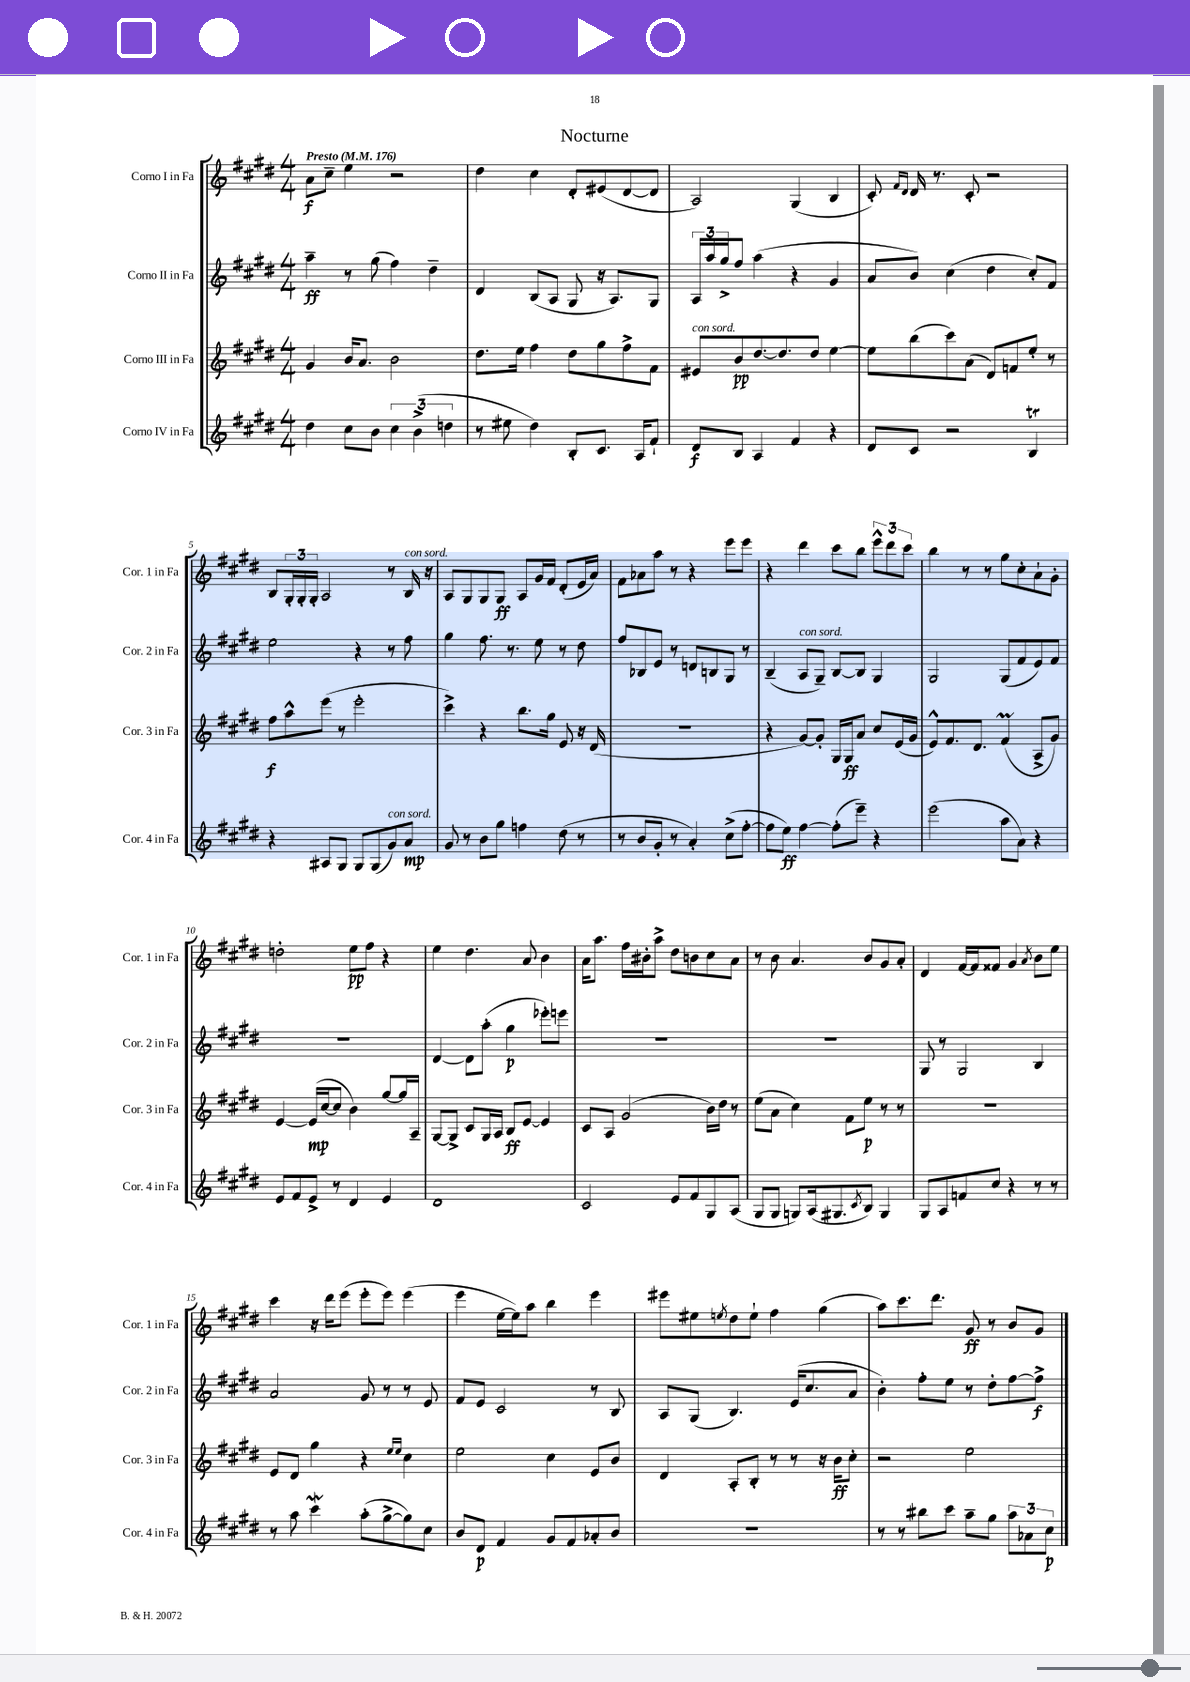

**kern	**dynam	**kern	**dynam	**kern	**dynam	**kern	**dynam
*part4	*part4	*part3	*part3	*part2	*part2	*part1	*part1
*staff4	*staff4	*staff3	*staff3	*staff2	*staff2	*staff1	*staff1
*I"Corno IV in Fa	*	*I"Corno III in Fa	*	*I"Corno II in Fa	*	*I"Corno I in Fa	*
*I'Cor. 4 in Fa	*	*I'Cor. 3 in Fa	*	*I'Cor. 2 in Fa	*	*I'Cor. 1 in Fa	*
*clefG2	*	*clefG2	*	*clefG2	*	*clefG2	*
*k[f#c#g#d#]	*	*k[f#c#g#d#]	*	*k[f#c#g#d#]	*	*k[f#c#g#d#]	*
*M4/4	*	*M4/4	*	*M4/4	*	*M4/4	*
*MM176	*	*MM176	*	*MM176	*	*MM176	*
=1	=1	=1	=1	=1	=1	=1	=1
!	!	!	!	!	!	!LO:TX:a:B:t=Presto	!
4dd#\	.	4g#/	.	4aa~\	ff	8a\L	f
.	.	.	.	.	.	8cc#~\J	.
8cc#\L	.	16b/KL	.	8r	.	4ee\	.
.	.	8.a/J	.	.	.	.	.
8b\J	.	.	.	(8gg#\	.	.	.
6cc#\	.	2b\	.	4ff#\)	.	2r	.
(6b^\	.	.	.	.	.	.	.
.	.	.	.	4dd#~\	.	.	.
6ddn\	.	.	.	.	.	.	.
=2	=2	=2	=2	=2	=2	=2	=2
8r	.	8.dd#\L	.	4d#/	.	4dd#\	.
8ee#X\	.	.	.	.	.	.	.
.	.	16ee\Jk	.	.	.	.	.
4dd#\)	.	4ff#\	.	(8B/L	.	4cc#\	.
.	.	.	.	8A/J	.	.	.
8B'/L	.	8dd#\L	.	8G#/	.	8d#'/L	.
8.c#/J	.	8gg#\	.	16r	.	(8e#X/	.
.	.	.	.	8.A/L)	.	.	.
.	.	8ff#^\	.	.	.	[8d#/	.
16A/KL	.	.	.	.	.	.	.
8f#`/J	.	8f#\J	.	8G#/J	.	8d#/J]	.
=3	=3	=3	=3	=3	=3	=3	=3
!	!	!LO:TX:a:i:t=con sord.	!	!	!	!	!
8d#/L	f	8e#X/L	.	24A/LL	.	2A/)	.
.	.	.	.	24aa/	.	.	.
.	.	.	.	24gg#^/J	.	.	.
8B/J	.	8b/	pp	8ff#/J	.	.	.
4A/	.	[8.dd#/	.	(4aa\	.	.	.
.	.	8.dd#/]	.	.	.	.	.
4f#/	.	.	.	4r	.	(4G#/	.
.	.	8dd#/J	.	.	.	.	.
4r	.	[4ee\	.	4g#/	.	4B/	.
=4	=4	=4	=4	=4	=4	=4	=4
8d#/L	.	8ee\L]	.	8a/L	.	8c#'/)	.
.	.	.	.	.	.	16qqf#/LL	.
.	.	.	.	.	.	16qqd#/JJ	.
8c#/J	.	(8bb\	.	8b/J)	.	16d#/	.
.	.	.	.	.	.	8.r	.
2r	.	8ccc#\)	.	(4cc#\	.	.	.
.	.	(8a\J	.	.	.	8c#'/	.
.	.	8d#/L)	.	4dd#\	.	2r	.
.	.	8fn/	.	.	.	.	.
4BT/	.	8ee'/J	.	8cc#'/L)	.	.	.
.	.	8r	.	8f#/J	.	.	.
!!LO:LB:g=z
=5	=5	=5	=5	=5	=5	=5	=5
4r	.	8ff#\L	f	2ee\	.	8B/L	.
.	.	8aa^^\	.	.	.	24G#'/L	.
.	.	.	.	.	.	24G#'/	.
.	.	.	.	.	.	24G#'/JJ	.
8A#X/L	.	(8eee\J	.	.	.	2A/	.
8G#/J	.	8r	.	.	.	.	.
8G#/L	.	2eee'\	.	4r	.	.	.
(8G#/	.	.	.	.	.	.	.
!LO:TX:a:i:t=con sord.	!	!	!	!	!	!	!
8g#/)	.	.	.	8r	.	8r	.
!	!	!	!	!	!	!LO:TX:a:i:t=con sord.	!
8a/J	mp	.	.	8ff#\	.	16B/	.
.	.	.	.	.	.	16r	.
=6	=6	=6	=6	=6	=6	=6	=6
8g#/	.	4ccc#^\)	.	4gg#\	.	8A/L	.
8r	.	.	.	.	.	8G#/	.
8b\L	.	4r	.	8.ff#\	.	8G#/	.
8gg#\J	.	.	.	.	.	8G#/J	ff
.	.	.	.	8.r	.	.	.
4ffn\	.	8.bb\L	.	.	.	8A/L	.
.	.	.	.	8ee\	.	16g#/L	.
.	.	16gg#\Jk	.	.	.	16f#/JJ	.
(8dd#\	.	8e/	.	8r	.	(8d#'/L	.
8r	.	16r	.	8dd#\	.	16e/L	.
.	.	(16d#/	.	.	.	16a/JJ)	.
=7	=7	=7	=7	=7	=7	=7	=7
8r	.	1r	.	8ff#/L	.	8f#\L	.
8b/L	.	.	.	8B-X/	.	8a-X\	.
8g#'/J	.	.	.	8e/J	.	8aa\J	.
8r	.	.	.	8r	.	8r	.
4a'/)	.	.	.	8dn/L	.	4r	.
.	.	.	.	8Bn/	.	.	.
(8cc#^\L	.	.	.	8G#/J	.	8eee\L	.
[8ff#'\J	.	.	.	8r	.	8eee\J	.
=8	=8	=8	=8	=8	=8	=8	=8
8ff#\L]	.	4r	.	(4B~/	.	4r	.
8ee\J)	ff	.	.	.	.	.	.
!	!	!	!	!LO:TX:a:i:t=con sord.	!	!	!
[4ff#\	.	[8g#/L)	.	8A/L	.	4ddd#\	.
.	.	8g#'/J]	.	8G#~/J)	.	.	.
(8ff#'\L]	.	16G#/LL	.	[8B/L	.	8ccc#\L	.
.	.	16G#/J	ff	.	.	.	.
8eee~\J)	.	8a/J	.	8B/J]	.	8bb\J	.
4r	.	8cc#/L	.	4G#/	.	12eee^^\L	.
.	.	.	.	.	.	12ddd#\	.
.	.	(16e/L	.	.	.	.	.
.	.	.	.	.	.	12ccc#\J	.
.	.	16g#/JJ	.	.	.	.	.
=9	=9	=9	=9	=9	=9	=9	=9
(2eee\	.	8e^^/L)	.	2G#/	.	4bb\	.
.	.	8.f#/	.	.	.	.	.
.	.	.	.	.	.	8r	.
.	.	8.d#/J	.	.	.	.	.
.	.	.	.	.	.	8r	.
8aa\L	.	(4f#M/	.	(8G#/L	.	8gg#\L	.
8a\J)	.	.	.	8f#/	.	8cc#'\	.
4r	.	8A^/L	.	8e/)	.	8a`\	.
.	.	8g#/J)	.	8f#/J	.	8g#'\J	.
!!LO:LB:g=z
=10	=10	=10	=10	=10	=10	=10	=10
8e/L	.	[4e/	.	1r	.	2ddn'\	.
8f#/	.	.	.	.	.	.	.
8e^/J	.	(16e/LL]	mp	.	.	.	.
.	.	[16cc#/J	.	.	.	.	.
8r	.	8cc#/J]	.	.	.	.	.
4d#/	.	4b\)	.	.	.	8ee\L	pp
.	.	.	.	.	.	8ff#\J	.
4e/	.	[8gg#/L	.	.	.	4r	.
.	.	16gg#/L]	.	.	.	.	.
.	.	16A~/JJ	.	.	.	.	.
=11	=11	=11	=11	=11	=11	=11	=11
1d#	.	[8G#/L	.	[4d#/	.	4ee\	.
.	.	8G#^/J]	.	.	.	.	.
.	.	8c#/L	.	8d#\L]	.	4.dd#\	.
.	.	16G#/L	.	(8aa'\J	.	.	.
.	.	16A/JJ	.	.	.	.	.
.	.	8B/L	ff	4gg#\	p	.	.
.	.	[8e/J	.	.	.	8a/	.
.	.	4e/]	.	8eee-X'\L)	.	4b\	.
.	.	.	.	8eeen\J	.	.	.
=12	=12	=12	=12	=12	=12	=12	=12
2c#/	.	8c#/L	.	1r	.	16a\KL	.
.	.	.	.	.	.	8.aa\J	.
.	.	8A/J	.	.	.	.	.
.	.	(2g#/	.	.	.	16ff#\LL	.
.	.	.	.	.	.	16b#X'\J	.
.	.	.	.	.	.	8aa^\J	.
8e/L	.	.	.	.	.	8dd#\L	.
8f#/	.	.	.	.	.	8bn\	.
8G#/	.	16b\LL)	.	.	.	8cc#\	.
.	.	16dd#\JJ	.	.	.	.	.
(8A/J	.	8r	.	.	.	8a\J	.
=13	=13	=13	=13	=13	=13	=13	=13
8G#/L	.	(8ee\L	.	1r	.	8r	.
8G#/J	.	8a\J	.	.	.	8b\	.
8Gn/L)	.	4cc#\)	.	.	.	4.a/	.
(16A/k	.	.	.	.	.	.	.
8.G#X/	.	.	.	.	.	.	.
.	.	8f#\L	.	.	.	.	.
8qc#/	.	.	.	.	.	.	.
8B/J)	.	8ee\J	p	.	.	8b/L	.
4G#/	.	8r	.	.	.	8g#/	.
.	.	8r	.	.	.	8a'/J	.
=14	=14	=14	=14	=14	=14	=14	=14
8G#/L	.	1r	.	8G#/	.	4d#/	.
8A/	.	.	.	8r	.	.	.
8fn/	.	.	.	2G#/	.	[16f#/LL	.
.	.	.	.	.	.	16f#/J]	.
8cc#/J	.	.	.	.	.	8f##X/J	.
4r	.	.	.	.	.	4g#/	.
.	.	.	.	.	.	8qa/	.
8r	.	.	.	4B/	.	8b\L	.
8r	.	.	.	.	.	8ee\J	.
!!LO:LB:g=z
=15	=15	=15	=15	=15	=15	=15	=15
8r	.	8e/L	.	2a/	.	4ccc#\	.
8aa\	.	8d#/J	.	.	.	.	.
4ccc#W\	.	4gg#\	.	.	.	16r	.
.	.	.	.	.	.	16ddd#\KL	.
.	.	.	.	.	.	(8eee\J	.
(8aa'\L	.	4r	.	8g#/	.	8eee'\L	.
[8gg#^\	.	.	.	8r	.	8eee\J)	.
.	.	16qqee/LL	.	.	.	.	.
.	.	16qqee/JJ	.	.	.	.	.
8gg#\])	.	4cc#\	.	8r	.	(4eee\	.
8cc#\J	.	.	.	8e/	.	.	.
=16	=16	=16	=16	=16	=16	=16	=16
8b/L	.	2ee\	.	8f#/L	.	4eee\	.
8d#/J	p	.	.	8e/J	.	.	.
4f#/	.	.	.	2c#/	.	[16ee\LL	.
.	.	.	.	.	.	16ee\J])	.
.	.	.	.	.	.	8aa\J	.
8g#/L	.	4cc#\	.	.	.	4bb\	.
8f#/	.	.	.	.	.	.	.
8a-X'/	.	8e/L	.	8r	.	4eee\	.
8b/J	.	8b/J	.	8B/	.	.	.
=17	=17	=17	=17	=17	=17	=17	=17
1r	.	4d#/	.	8A/L	.	8eee#X\L	.
.	.	.	.	(8G#/J	.	8ee#X\	.
.	.	.	.	.	.	8qeen/	.
.	.	8A'/L	.	4.B/)	.	8dd#\	.
.	.	8B'/J	.	.	.	8ee`\J	.
.	.	8r	.	.	.	4ff#\	.
.	.	8r	.	(16e/KL	.	.	.
.	.	.	.	8.cc#/	.	.	.
.	.	16r	.	.	.	(4gg#\	.
.	.	16b\KL	ff	.	.	.	.
.	.	8cc#'\J	.	8a/J	.	.	.
=18	=18	=18	=18	=18	=18	=18	=18
8r	.	2r	.	4b'\)	.	8aa\L)	.
8r	.	.	.	.	.	8.ccc#\	.
8bb#X\L	.	.	.	8ff#'\L	.	.	.
.	.	.	.	.	.	8.ddd#\J	.
8ccc#\J	.	.	.	8ee\J	.	.	.
8aa~\L	.	2ee\	.	8r	.	8g#/	ff
8gg#\J	.	.	.	8dd#'\L	.	8r	.
12aa\L	.	.	.	[8ff#\	.	8b/L	.
12a-X\	.	.	.	.	.	.	.
.	.	.	.	8ff#^\J]	f	8g#/J	.
12cc#\J	p	.	.	.	.	.	.
==	==	==	==	==	==	==	==
*-	*-	*-	*-	*-	*-	*-	*-
